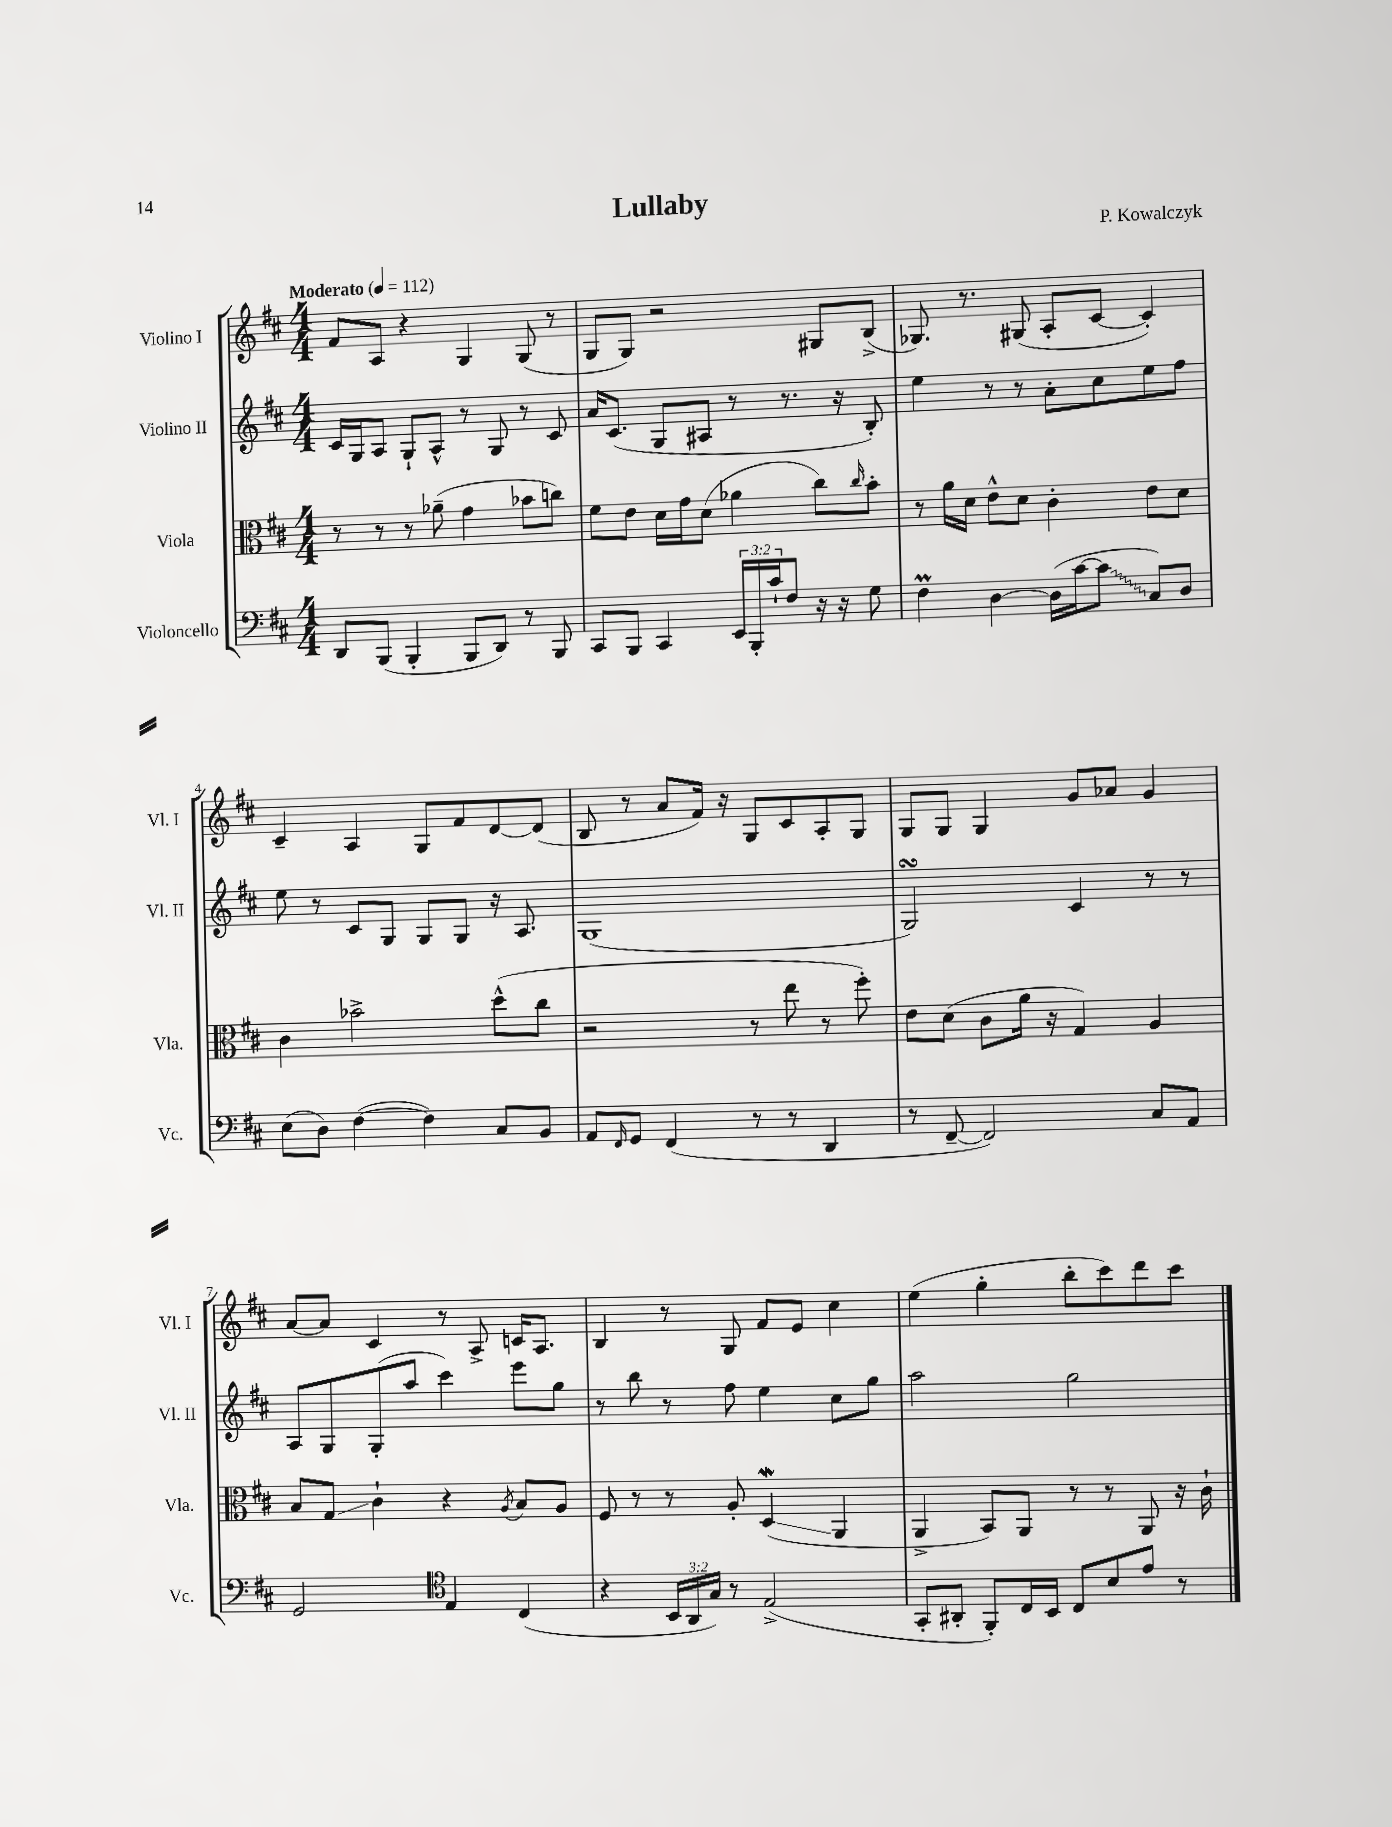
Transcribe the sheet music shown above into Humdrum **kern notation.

**kern	**kern	**kern	**kern
*staff4	*staff3	*staff2	*staff1
*clefF4	*clefC3	*clefG2	*clefG2
*k[f#c#]	*k[f#c#]	*k[f#c#]	*k[f#c#]
*M4/4	*M4/4	*M4/4	*M4/4
*MM112	*MM112	*MM112	*MM112
8DD/L	8r	16c#/LL	8f#/L
.	.	16G/J	.
(8BBB/J	8r	8A/J	8A/J
4BBB'/	8r	8G`/L	4r
.	(8a-~\	8A^^/J	.
8BBB/L	4g\	8r	4G/
8DD/J)	.	8G/	.
8r	8b-\L	8r	(8G/
8BBB/	8cc\J)	8c#/	8r
=	=	=	=
8CC#/L	8f#\L	16a/LK	8G/L
.	.	(8.c#/J	.
8BBB/J	8e\J	.	8G/J)
4CC#/	16d\LL	8G/L	2r
.	16g\J	.	.
.	(8d\J	8A#/J	.
24EE/LL	4a-\	8r	.
24BBB'/	.	.	.
24c#`/J	.	.	.
8F#/J	.	8.r	.
16r	8cc#\L)	.	8G#/L
16r	.	16r	.
.	16qqcc#/	.	.
8G\	8b'\J	8B'/)	(8B^/J
=	=	=	=
4F#\	8r	4ee\	8.G-/)
.	16a\LL	.	.
.	16d\JJ	.	8.r
[4D\	8e^^\L	8r	.
.	8d\J	8r	(8G#/
(16D\]LL	4c#'\	8a'\L	8A'/L
[16c#\J	.	.	.
8c#\]J	.	8cc#\	[8c#/J
8C#/L)	8e\L	8ee\	4c#'/])
8D/J	8d\J	8ff#\J	.
=	=	=	=
(8E\L	4c#\	8ee\	4c#~/
8D\J)	.	8r	.
([4F#\	2b-^\	8c#/L	4A/
.	.	8G/J	.
4F#\])	.	8G/L	8G/L
.	.	8G/J	8f#/
8C#/L	(8dd^^\L	16r	[8d/
.	.	8.A/	.
8BB/J	8cc#\J	.	(8d/]J
=	=	=	=
8AA/L	2r	(1G	8B/
16qqFF#/	.	.	.
8GG/J	.	.	8r
(4FF#/	.	.	8a/L
.	.	.	16f#/Jk)
.	.	.	16r
8r	8r	.	8G/L
8r	8ee\	.	8c#/
4DD/	8r	.	8A'/
.	8ff#'\)	.	8G/J
=	=	=	=
8r	8e\L	2G/)	8G/L
[8FF#~/	(8d\J	.	8G/J
2FF#/])	8c#\L	.	4G/
.	16a\Jk	.	.
.	16r	.	.
.	4G/)	4c#/	8g/L
.	.	.	8a-/J
8C#/L	4A/	8r	4g/
8AA/J	.	8r	.
=	=	=	=
2GG/	8B/L	8A/L	[8a/L
.	8G/J	8G/	8a/]J
.	4c#`\	(8G'/	4c#/
.	.	8aa/J	.
*clefC4	*	*	*
4E/	4r	4ccc#\)	8r
.	.	.	8A^/
.	8qA/	.	.
(4C#/	8B/L	8eee\L	16c/LK
.	.	.	8.A/J
.	8A/J	8gg\J	.
=	=	=	=
4r	8F#/	8r	4B/
.	8r	8bb\	.
24BB/LL	8r	8r	8r
24AA/	.	.	.
24G/JJ)	.	.	.
8r	8A'/	8ff#\	8G/
(2E^/	(4D/	4ee\	8f#/L
.	.	.	8e/J
.	4AA/	8cc#\L	4cc#\
.	.	8gg\J	.
=	=	=	=
8GG'/L	4AA^/	2aa\	(4ee\
8AA#'/J	.	.	.
8FF#'/L)	8BB/L)	.	4gg'\
16C#/L	8AA/J	.	.
16BB/JJ	.	.	.
8C#/L	8r	2gg\	8bb'\L
8B/	8r	.	8ccc#\)
8e/J	8AA/	.	8ddd\
8r	16r	.	8ccc#\J
.	16c#`\	.	.
==	==	==	==
*-	*-	*-	*-
